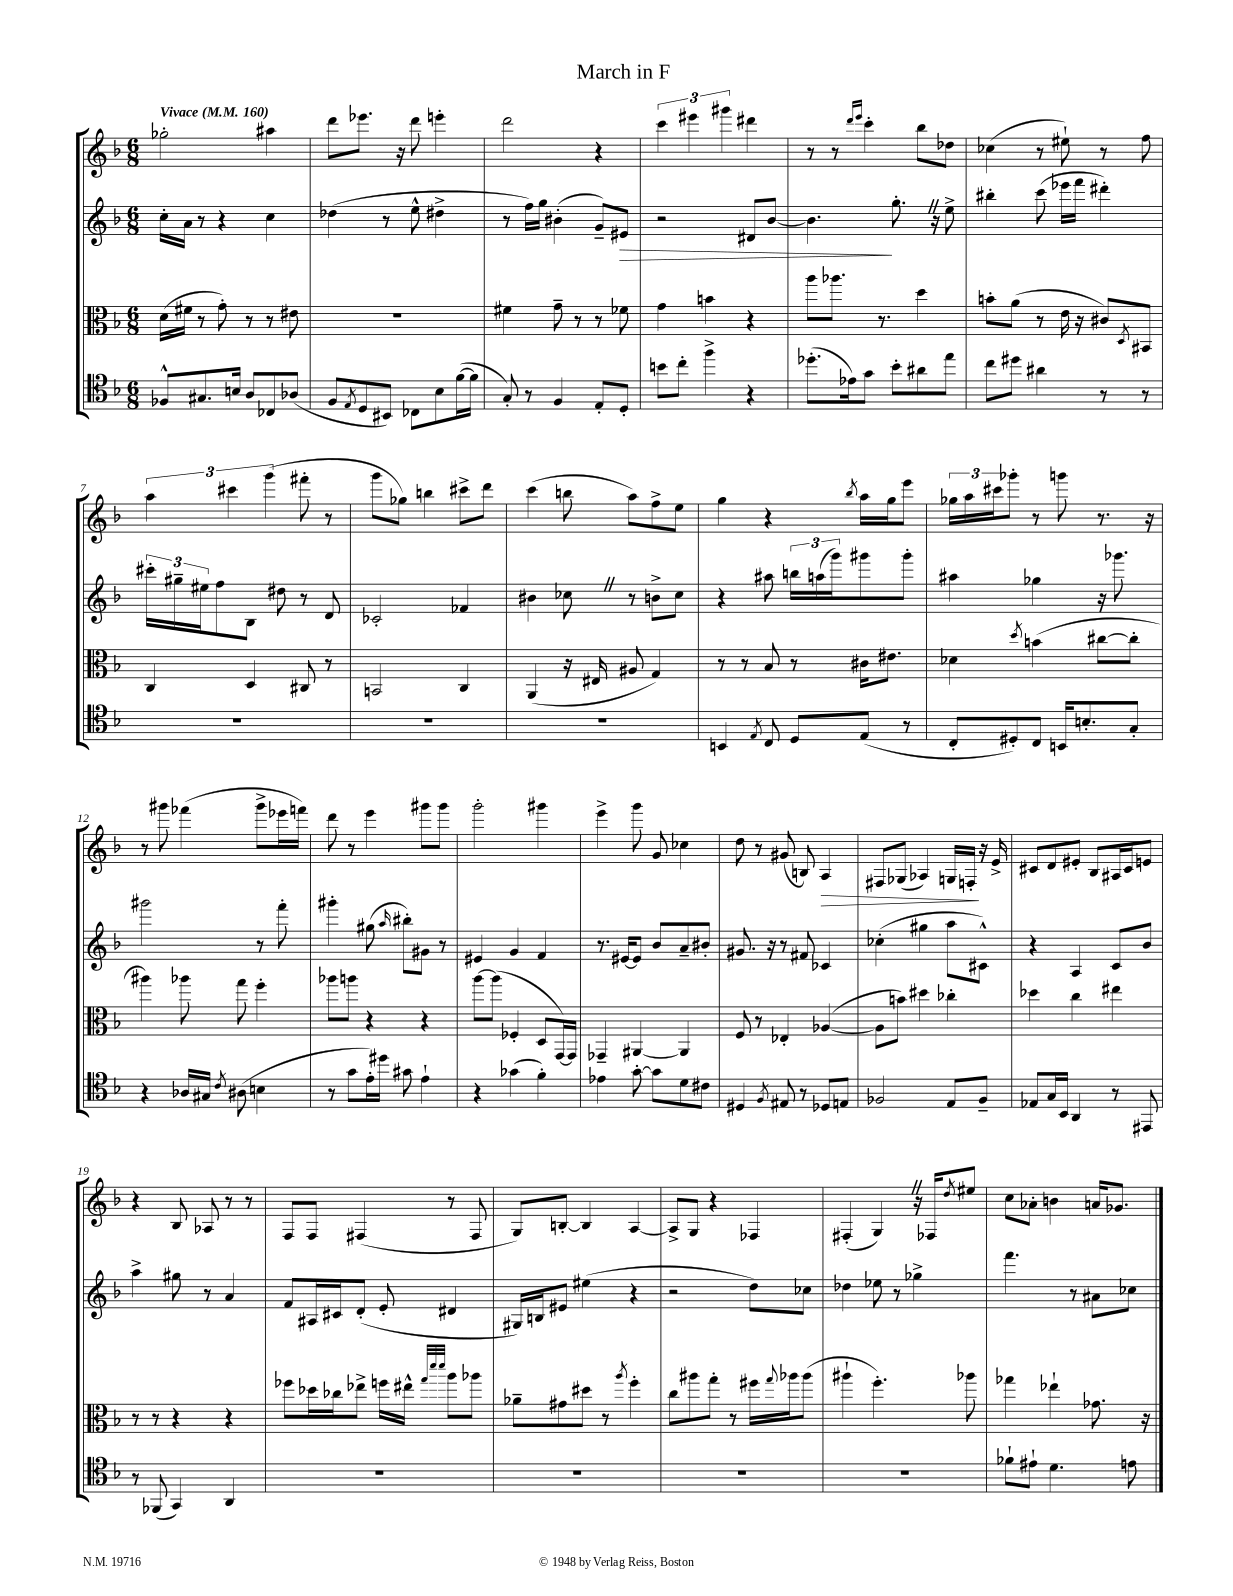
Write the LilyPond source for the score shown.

\header { title = "March in F" }
<<
\new StaffGroup <<
\new Staff = "s0" {
    \clef treble \key f \major \numericTimeSignature \time 6/8 \tempo "Vivace" 4 = 160
    ges''2-. ais''4 |
    d'''8 ees'''8. r16 d'''8 e'''4-. |
    d'''2 r4 |
    \tuplet 3/2 { c'''4 eis'''4 gis'''4 } dis'''4 |
    r8 r8 \grace { d'''16 e'''16 } c'''4-. bes''8 des''8 |
    ces''4( r8 eis''8-!) r8 f''8 |
    \tuplet 3/2 { a''4 cis'''4 g'''4( } fis'''8-. r8 |
    g'''8 ges''8) b''4 cis'''8-> d'''8 |
    c'''4( b''8 a''8) f''8-> e''8 |
    g''4 r4 \acciaccatura { bes''8 } a''16 g''16 e'''8 |
    \tuplet 3/2 { ges''16 a''16 cis'''16 } ges'''8-. r8 g'''8 r8. r16 |
    r8 gis'''8 fes'''4( gis'''8-> ees'''16 f'''16) |
    d'''8 r8 e'''4 gis'''8 gis'''8 |
    g'''2-. gis'''4 |
    e'''4-> g'''8 g'8 ces''4 |
    d''8 r8 gis'8( b8) a4\> |
    fis8 ges8( aes4) g16 f16-.\! r16 e'16-> |
    cis'8 d'8 eis'8-. bes8 ais16 cis'16 e'8 |
    r4 bes8 aes8 r8 r8 |
    f8 f8 fis4( r8 fis8 |
    g8) b8~-. b4 a4~ |
    a8-> g8 r4 fes4 |
    fis4-.( g4) \once \override BreathingSign.text = \markup { \musicglyph "scripts.caesura.straight" } \breathe r16 fes16 \acciaccatura { d''8 } eis''8 |
    c''8 aes'8-. b'4 a'16 ges'8. \bar "|." |
}
\new Staff = "s1" {
    \clef treble \key f \major \numericTimeSignature \time 6/8
    c''16-. a'16 r8 r4 c''4 |
    des''4( r8 e''8-^ dis''4-> |
    r8 f''16) g''16 bis'4-.( g'8--) eis'8\> |
    r2 dis'8 bes'8~ |
    bes'4.\! g''8.-. \once \override BreathingSign.text = \markup { \musicglyph "scripts.caesura.straight" } \breathe r16 e''8-> |
    bis''4-. c'''8( ees'''16 f'''16 dis'''4-.) |
    \tuplet 3/2 { cis'''16-. gis''16-- eis''16 } f''8 bes8 dis''8 r8 d'8 |
    ces'2-. fes'4 |
    bis'4 ces''8 \once \override BreathingSign.text = \markup { \musicglyph "scripts.caesura.straight" } \breathe r8 b'8-> ces''8 |
    r4 ais''8 \tuplet 3/2 { b''16 a''16( g'''16) } gis'''8 gis'''8-. |
    ais''4 ges''4 r16 ges'''8. |
    gis'''2 r8 f'''8-. |
    gis'''4-. gis''8( \grace { a''16 } bis''8-.) gis'8 r8 |
    eis'4 g'4 f'4 |
    r8. eis'16~ eis'8 bes'8 a'8-- bis'8-. |
    gis'8. r16 r8 fis'8 ces'4 |
    ces''4-.( gis''4 a''8 cis'8-^) |
    r4 a4 c'8 bes'8 |
    a''4-> gis''8 r8 a'4 |
    f'8 ais16 cis'16 d'8-.( e'8-. dis'4 |
    gis16) b16 eis'8 eis''4( r4 |
    r2 d''8) ces''8 |
    des''4 ees''8 r8 ges''4-> |
    f'''4. r8 ais'8 ces''8 \bar "|." |
}
\new Staff = "s2" {
    \clef alto \key f \major \numericTimeSignature \time 6/8
    d'16( fis'16 r8 g'8-.) r8 r8 eis'8 |
    R2. |
    fis'4 g'8-- r8 r8 fes'8 |
    g'4 b'4 r4 |
    a''8 aes''8. r8. d''4 |
    b'8-. a'8( r8 e'16 r16 cis'8) \acciaccatura { d8 } bis,8 |
    c4 d4 cis8 r8 |
    b,2 c4 |
    a,4( r16 eis16 ais8 g4) |
    r8 r8 bes8 r8 cis'16 eis'8. |
    des'4 \acciaccatura { d''8 } b'4( cis''8~ cis''8-. |
    ais''4) aes''8 g''8 f''4-. |
    aes''8 a''8 r4 r4 |
    a''8~ a''8( fes4-. d8 g,16~) g,16 |
    ges,4-- ais,4~ ais,4 |
    f8 r8 ees4-. aes4~( |
    aes8 b'8) dis''4 ces''4-. |
    des''4 c''4 eis''4 |
    r8 r8 r4 r4 |
    fes''8 des''16 ces''16 ees''8-> f''16 eis''16-^ \grace { g''32 d'''32 d'''32 } a''8 aes''8 |
    aes'8-- gis'8 dis''8 r8 \acciaccatura { a''8 } f''4-. |
    c''8 ais''8 g''8-. r8 fis''16 \appoggiatura { g''8 } aes''16 aes''8( |
    ais''4-! f''4.-.) aes''8 |
    ges''4 ees''4-! ges'8. r16 \bar "|." |
}
\new Staff = "s3" {
    \clef tenor \key f \major \numericTimeSignature \time 6/8
    fes8-^ gis8. b16 a8 ces8 aes8( |
    f8 \acciaccatura { e8 } d8 bis,8) ces8 bes8 f'16~( f'16 |
    g8-.) r8 f4 e8-. d8-. |
    b'8 c''8-. f''4-> r4 |
    des''8.-.( ees'16) g'8 bes'8-. ais'8 e''8 |
    c''8 dis''8 ais'4 r8 r8 |
    R2. |
    R2. |
    R2. |
    b,4 \acciaccatura { e8 } c8 d8 e8( r8 |
    c8-. dis8-.) c8 b,16 b8.-. g8-. |
    r4 aes16 gis16 \acciaccatura { c'8 } ais8( b4 |
    r8 g'8 e'16-.) dis''16 gis'8 e'4-! |
    r4 ges'4( f'4-.) |
    ees'4 g'8~-. g'8 d'8 cis'8 |
    dis4 \acciaccatura { f8 } eis8 r8 des8 e8 |
    fes2 e8 fes8-- |
    ees8 g16 bes,16 a,4 r8 eis,8 |
    r8 fes,8( g,4) a,4 |
    R2. |
    R2. |
    R2. |
    R2. |
    fes'8-! eis'8-! d'4. e'8 \bar "|." |
}
>>
>>
